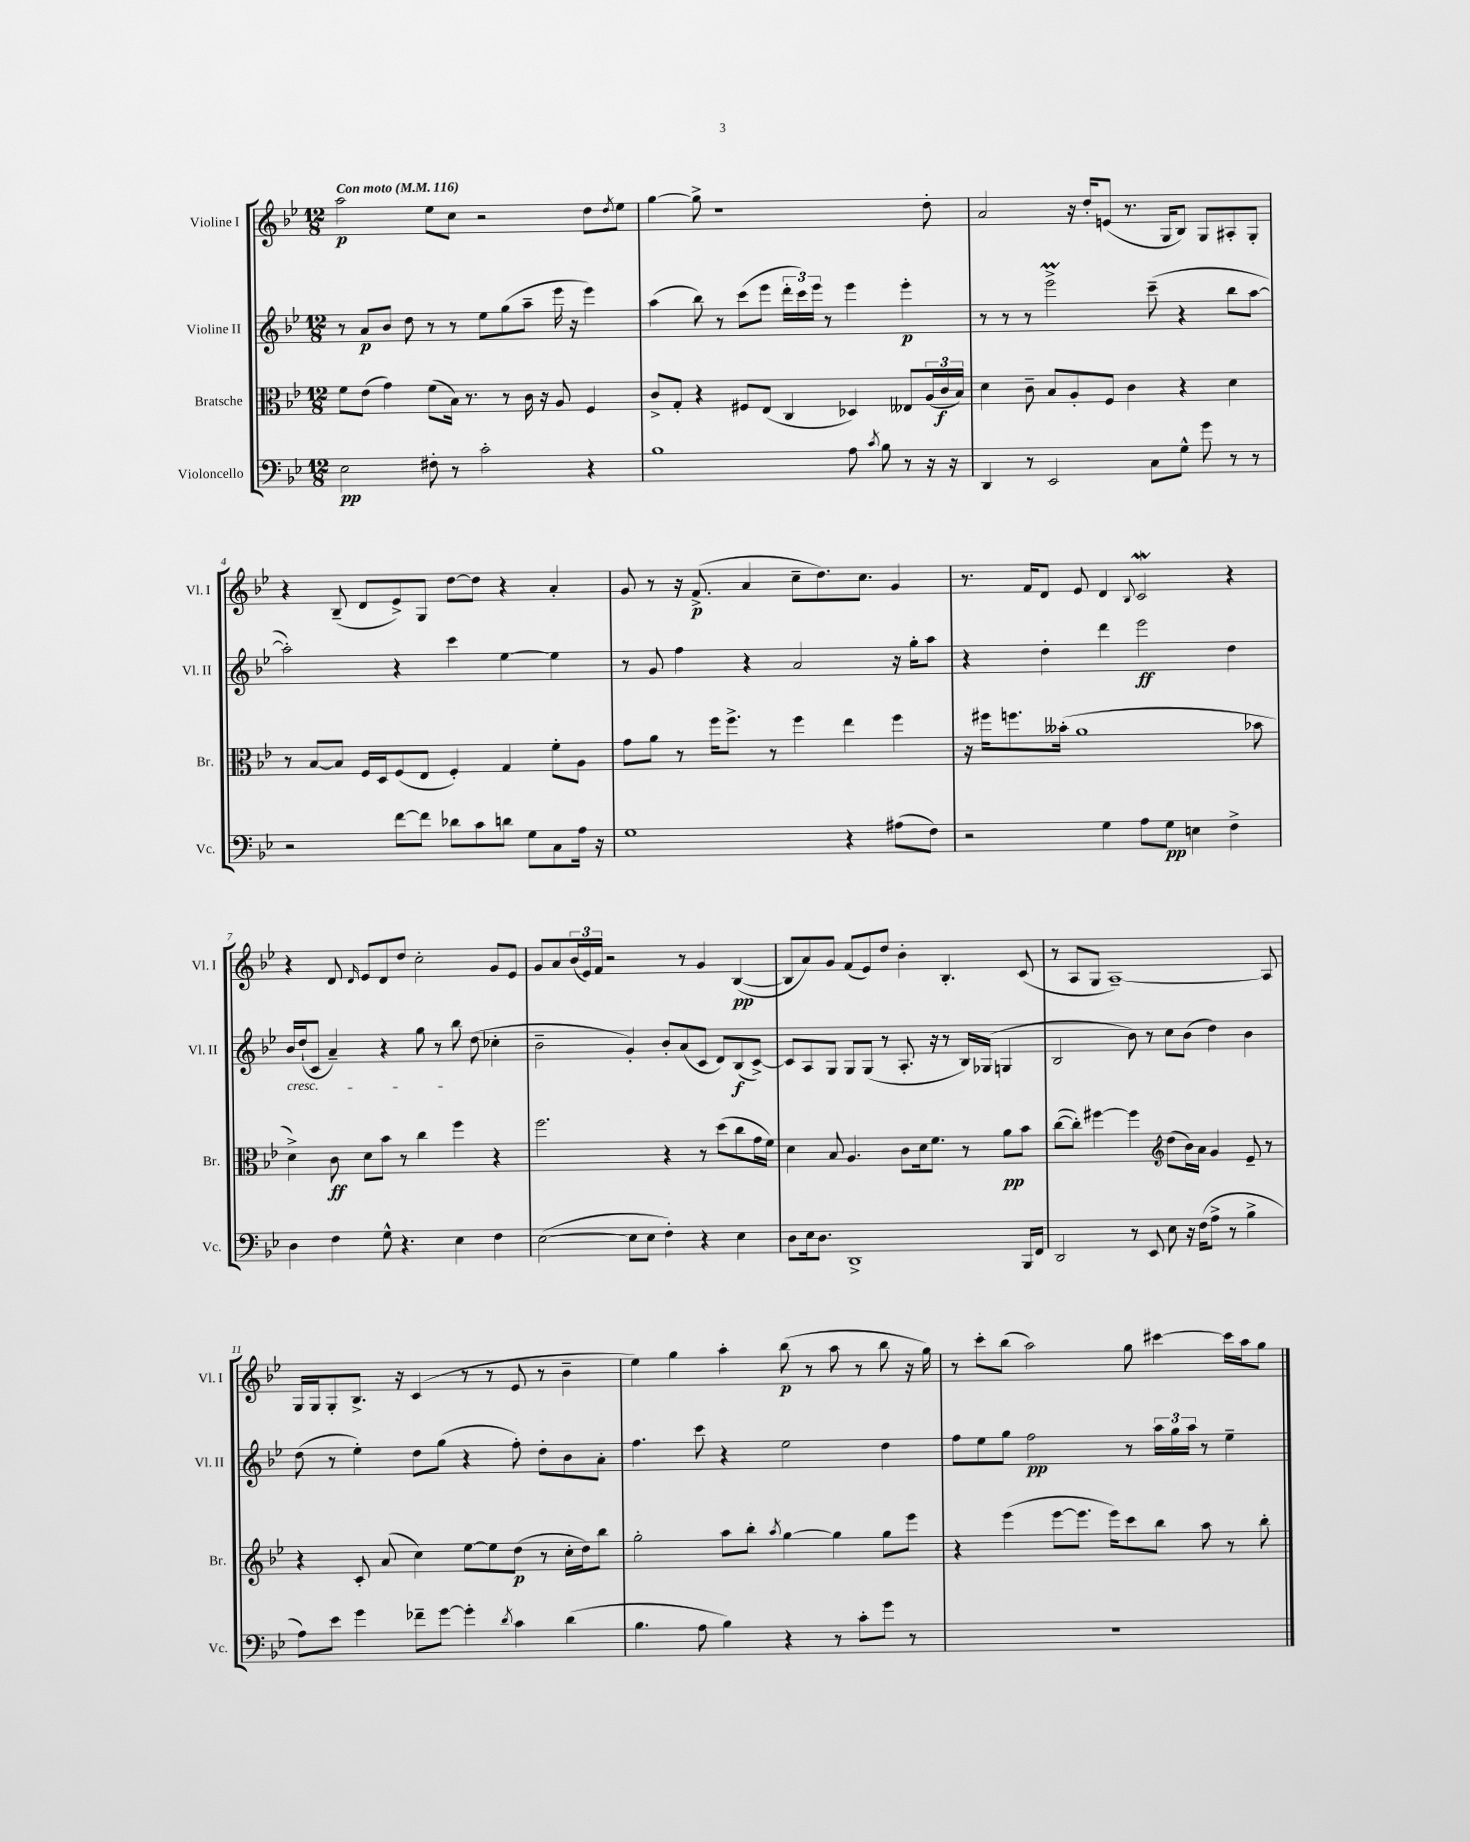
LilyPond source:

<<
\new StaffGroup <<
\new Staff = "s0" \with { instrumentName = "Violine I" shortInstrumentName = "Vl. I" } {
    \clef treble \key bes \major \numericTimeSignature \time 12/8 \tempo "Con moto" 4 = 116
    a''2\p ees''8 c''8 r2 d''8 \acciaccatura { d''8 } ees''8 |
    g''4~ g''8-> r1 d''8-. |
    a'2 r16 d''16-. e'8( r8. g16 bes8) g8 ais8-. g8-. |
    r4 bes8--( d'8 ees'8->) g8 d''8~ d''8 r4 a'4-. |
    g'8 r8 r16 f'8.->\p( a'4 c''8-- d''8.) c''8. g'4 |
    r8. f'16 d'8 ees'8 d'4 \appoggiatura { bes8 } c'2\mordent r4 |
    r4 d'8 \grace { d'16 } ees'8 d'8 d''8 c''2-. g'8 ees'8 |
    g'8 a'8 \tuplet 3/2 { bes'16( ees'16) f'16 } r2 r8 g'4 bes4~\pp( |
    bes8 a'8) g'8 f'8( ees'8) d''8 bes'4-. bes4.-. c'8( |
    r8 a8 g8 a1~--) a8 |
    g16 g16 g8-. bes8.-> r16 c'4( r8 r8 ees'8 r8 bes'4-- |
    ees''4) g''4 a''4-. bes''8\p( r8 a''8 r8 bes''8 r16 g''16) |
    r8 c'''8-. bes''8( a''2) g''8 cis'''4~ cis'''16 a''16 g''8 \bar "|." |
}
\new Staff = "s1" \with { instrumentName = "Violine II" shortInstrumentName = "Vl. II" } {
    \clef treble \key bes \major \numericTimeSignature \time 12/8
    r8 a'8\p bes'8 d''8 r8 r8 ees''8 g''8( a''8-- ees'''16 r16 ees'''4) |
    a''4( bes''8) r8 c'''8( ees'''8 \tuplet 3/2 { d'''16-. c'''16) ees'''16 } r8 ees'''4 ees'''4-.\p |
    r8 r8 r8 ees'''2->\prall c'''8--( r4 bes''8 a''8~ |
    a''2-.) r4 c'''4 ees''4~ ees''4 |
    r8 g'8 f''4 r4 a'2 r16 g''16-. a''8 |
    r4 d''4-. d'''4 ees'''2\ff d''4 |
    bes'16\cresc d''16-!( c'8 a'4--) r4 g''8 r8 bes''8\! d''8( ces''4-. |
    bes'2-- g'4-.) bes'8-. a'8( c'8 d'8) bes8\f( c'8~->) |
    c'8 a8 g8 g8 g8( r8 a8.-. r16 r8 bes16) ges16( g4 |
    bes2 bes'8) r8 c''8 bes'8( d''4) bes'4 |
    d''8( r8 ees''4-.) d''8 g''8( r4 f''8-.) d''8-. bes'8 a'8-. |
    f''4. c'''8 r4 ees''2 d''4 |
    f''8 ees''8 g''8 f''2\pp r8 \tuplet 3/2 { a''16 g''16 a''16 } r8 ees''4-- \bar "|." |
}
\new Staff = "s2" \with { instrumentName = "Bratsche" shortInstrumentName = "Br." } {
    \clef alto \key bes \major \numericTimeSignature \time 12/8
    f'8 ees'8( g'4) f'8( bes16) r8. r8 c'16 r16 a8 f4 |
    c'8-> g8-. r4 fis8 ees8( c4 des4) eeses8 \tuplet 3/2 { a16( c'16\f bes16) } |
    d'4 c'8-- bes8 a8-. f8 c'4 r4 d'4 |
    r8 bes8~ bes8 f16 d16 f8( ees8 f4-.) g4 f'8-. a8 |
    g'8 a'8 r8 f''16 f''8.-> r8 f''4 ees''4 f''4 |
    r16 fis''16 f''8. beses'16-.( a'1 bes'8 |
    d'4->) c'8\ff d'8 bes'8 r8 c''4 f''4 r4 |
    f''2. r4 r8 d''8( c''8 g'16 f'16) |
    d'4 bes8 a4. c'8 d'16 f'8. r8 a'8\pp bes'8 |
    c''8~( c''8-.) fis''4~ fis''4 \clef treble d''8( bes'16) a'16 g'4 ees'8-- r8 |
    r4 c'8-. a'8( c''4) ees''8~ ees''8 d''8\p( r8 c''16-. d''16) bes''8 |
    g''2-. a''8 bes''8-. \acciaccatura { a''8 } g''4~ g''4 g''8 ees'''8 |
    r4 ees'''4( ees'''8~ ees'''8. ees'''16) c'''8 bes''8 a''8 r8 bes''8-. \bar "|." |
}
\new Staff = "s3" \with { instrumentName = "Violoncello" shortInstrumentName = "Vc." } {
    \clef bass \key bes \major \numericTimeSignature \time 12/8
    ees2\pp fis8-. r8 c'2-. r4 |
    bes1 a8 \acciaccatura { c'8 } bes8 r8 r16 r16 |
    d,4 r8 ees,2 c8 g8-^ g'8 r8 r8 |
    r2 f'8~ f'8 des'8 c'8 d'8 g8 c8 a16 r16 |
    g1 r4 ais8( f8) |
    r2 g4 a8 g8\pp e4 f4-> |
    d4 f4 g8-^ r4. ees4 f4 |
    ees2~( ees8 ees8 f4-.) r4 ees4 |
    d8 ees16 d8. d,1-> bes,,16 f,16 |
    d,2 r8 ees,8 ees8 r16 f16( a8-> r8 bes4-> |
    a8) ees'8 g'4 fes'8-- g'8~ g'4-. \acciaccatura { d'8 } c'4 d'4( |
    bes4. a8 bes4) r4 r8 c'8-. g'8 r8 |
    R1. \bar "|." |
}
>>
>>
